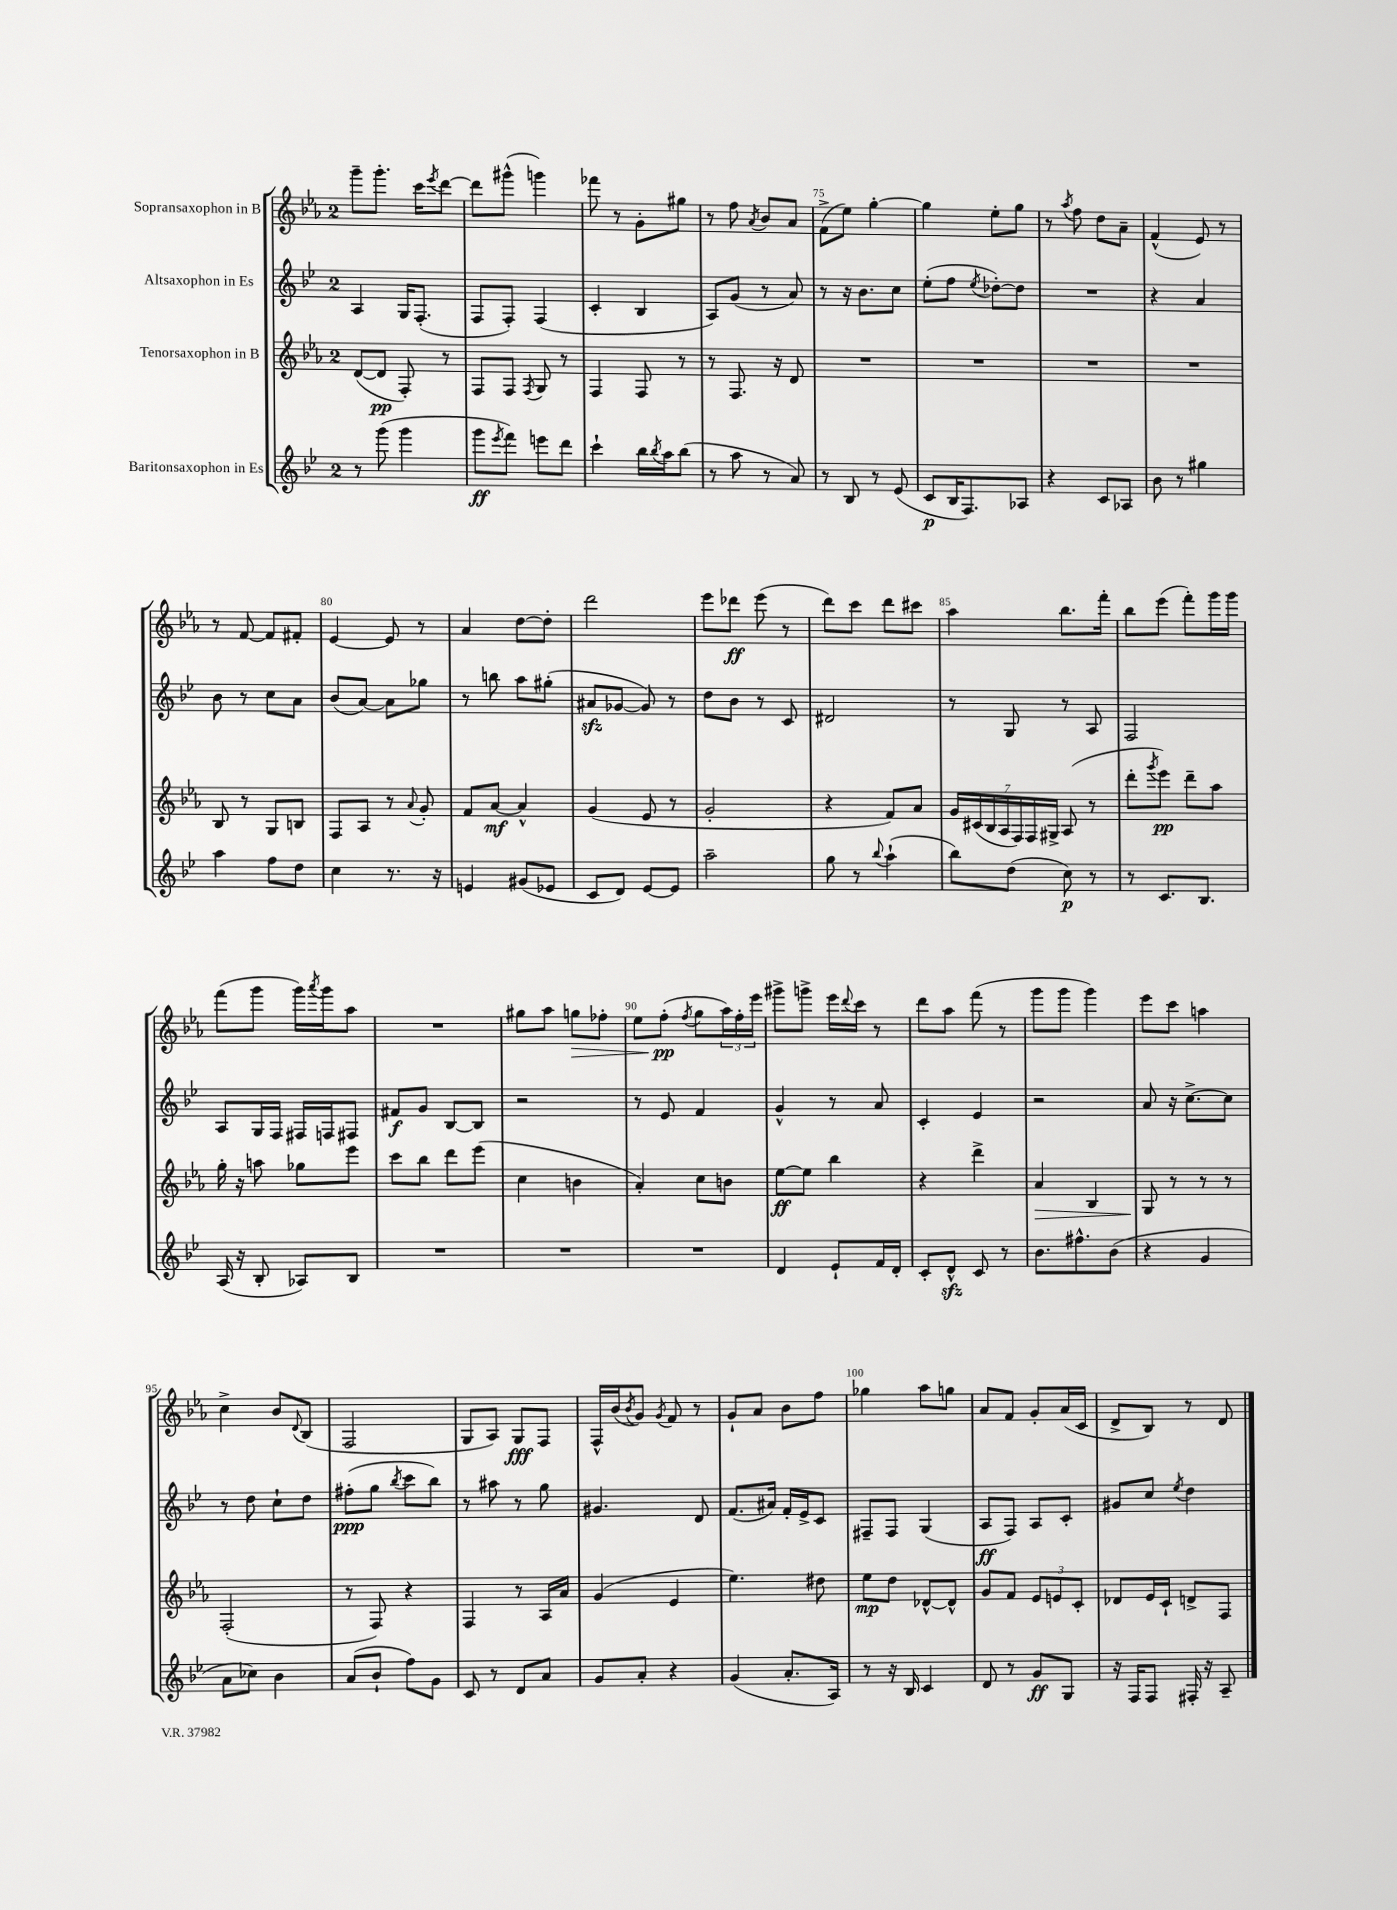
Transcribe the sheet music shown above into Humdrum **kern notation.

**kern	**dynam	**kern	**dynam	**kern	**dynam	**kern	**dynam
*part4	*part4	*part3	*part3	*part2	*part2	*part1	*part1
*staff4	*staff4	*staff3	*staff3	*staff2	*staff2	*staff1	*staff1
*I"Baritonsaxophon in Es	*	*I"Tenorsaxophon in B	*	*I"Altsaxophon in Es	*	*I"Sopransaxophon in B	*
*clefG2	*	*clefG2	*	*clefG2	*	*clefG2	*
*k[b-e-]	*	*k[b-e-a-]	*	*k[b-e-]	*	*k[b-e-a-]	*
*M2/4	*	*M2/4	*	*M2/4	*	*M2/4	*
=71	=71	=71	=71	=71	=71	=71	=71
8r	.	([8d/L	.	4A/	.	8ggg~\L	.
(8ggg\	.	8d/J]	pp	.	.	8.ggg'\J	.
4ggg\	.	8F'/)	.	16G/KL	.	.	.
.	.	.	.	(8.F'/J	.	16ccc\KL	.
.	.	.	.	.	.	8qeee-/	.
.	.	8r	.	.	.	[8ddd\J	.
=72	=72	=72	=72	=72	=72	=72	=72
8ggg\L	ff	8F/L	.	8F/L	.	8ddd\L]	.
8qeee-/	.	.	.	.	.	.	.
8fff\J)	.	8F/J	.	8F'/J)	.	(8ggg#X^^\J	.
.	.	8qF/	.	.	.	.	.
8eeen\L	.	8G/	.	(4F/	.	4gggn\)	.
8ddd\J	.	8r	.	.	.	.	.
=73	=73	=73	=73	=73	=73	=73	=73
4ccc`\	.	4F/	.	4c'/	.	8fff-X\	.
.	.	.	.	.	.	8r	.
16bb-\LL	.	8F/	.	4B-/	.	8g'\L	.
8qbb-/	.	.	.	.	.	.	.
16aa\J	.	.	.	.	.	.	.
(8bb-\J	.	8r	.	.	.	8gg#X\J	.
=74	=74	=74	=74	=74	=74	=74	=74
8r	.	8r	.	8A/L)	.	8r	.
8aa\	.	8.F/	.	(8g/J	.	8ff\	.
.	.	.	.	.	.	8qa-/	.
8r	.	.	.	8r	.	8b-/L	.
.	.	16r	.	.	.	.	.
8a/)	.	8d/	.	8a/)	.	8a-/J	.
=75	=75	=75	=75	=75	=75	=75	=75
8r	.	2r	.	8r	.	(8f^\L	.
8B-/	.	.	.	16r	.	8ee-\J)	.
.	.	.	.	8.b-\L	.	.	.
8r	.	.	.	.	.	[4gg'\	.
(8e-/	.	.	.	8cc\J	.	.	.
=76	=76	=76	=76	=76	=76	=76	=76
8c/L	p	2r	.	(8ee-'\L	.	4gg\]	.
16B-/K	.	.	.	8ff\J	.	.	.
8.F/)	.	.	.	.	.	.	.
.	.	.	.	8qee-/	.	.	.
.	.	.	.	[8dd-X'\L)	.	8ee-'\L	.
8A-X/J	.	.	.	8dd-\J]	.	8gg\J	.
=77	=77	=77	=77	=77	=77	=77	=77
4r	.	2r	.	2r	.	8r	.
.	.	.	.	.	.	8qaa-/	.
.	.	.	.	.	.	8ff\	.
8c/L	.	.	.	.	.	8dd\L	.
8A-X/J	.	.	.	.	.	8a-~\J	.
=78	=78	=78	=78	=78	=78	=78	=78
8b-\	.	2r	.	4r	.	(4f^^/	.
8r	.	.	.	.	.	.	.
4gg#X\	.	.	.	4a/	.	8e-/)	.
.	.	.	.	.	.	8r	.
!!LO:LB:g=z
=79	=79	=79	=79	=79	=79	=79	=79
4aa\	.	8B-/	.	8b-\	.	8r	.
.	.	8r	.	8r	.	[8f/	.
8ff\L	.	8G/L	.	8cc\L	.	8f/L]	.
8dd\J	.	8Bn/J	.	8a\J	.	8f#X'/J	.
=80	=80	=80	=80	=80	=80	=80	=80
4cc\	.	8F/L	.	(8b-/L	.	[4e-/	.
.	.	8A-/J	.	[8a/J)	.	.	.
8.r	.	8r	.	8a\L]	.	8e-/]	.
.	.	8qqa-/	.	.	.	.	.
.	.	8g'/	.	8gg-X\J	.	8r	.
16r	.	.	.	.	.	.	.
=81	=81	=81	=81	=81	=81	=81	=81
4en/	.	8f/L	.	8r	.	4a-/	.
.	.	[8a-/J	mf	8bbn\	.	.	.
(8g#X/L	.	4a-^^/]	.	8aa\L	.	[8dd\L	.
8e-X/J	.	.	.	(8gg#X'\J	.	8dd'\J]	.
=82	=82	=82	=82	=82	=82	=82	=82
8c/L	.	(4g/	.	8a#Xzz/L	.	2ddd\	.
8d/J)	.	.	.	[8g-X/J	.	.	.
[8e-/L	.	8e-/	.	8g-/])	.	.	.
8e-/J]	.	8r	.	8r	.	.	.
=83	=83	=83	=83	=83	=83	=83	=83
2aa~\	.	2g'/	.	8dd\L	.	8eee-\L	.
.	.	.	.	8b-\J	.	8ddd-X\J	ff
.	.	.	.	8r	.	(8eee-\	.
.	.	.	.	8c/	.	8r	.
=84	=84	=84	=84	=84	=84	=84	=84
8gg\	.	4r	.	2d#X/	.	8ddd\L)	.
8r	.	.	.	.	.	8ccc\J	.
8qqbb-/	.	.	.	.	.	.	.
(4aa`\	.	8f/L)	.	.	.	8ddd\L	.
.	.	8a-/J	.	.	.	8ccc#X\J	.
=85	=85	=85	=85	=85	=85	=85	=85
8bb-\L)	.	28g/LL	.	8r	.	4aa-\	.
.	.	(28c#X/	.	.	.	.	.
.	.	28B-/	.	.	.	.	.
.	.	28A-/	.	.	.	.	.
(8dd\J	.	.	.	8G/	.	.	.
.	.	28F/)	.	.	.	.	.
.	.	28F/	.	.	.	.	.
.	.	28G#X^/JJ	.	.	.	.	.
8cc\)	p	(8A-/	.	8r	.	8.bb-\L	.
8r	.	8r	.	8A/	.	.	.
.	.	.	.	.	.	16fff'\Jk	.
=86	=86	=86	=86	=86	=86	=86	=86
8r	.	8ddd'\L	.	2F/	.	8bb-\L	.
.	.	8qggg/	.	.	.	.	.
8.c/L	.	8eee-\J)	pp	.	.	(8eee-\J	.
.	.	8ddd~\L	.	.	.	8fff'\L)	.
8.B-/J	.	.	.	.	.	.	.
.	.	8aa-\J	.	.	.	16ggg\L	.
.	.	.	.	.	.	16ggg\JJ	.
!!LO:LB:g=z
=87	=87	=87	=87	=87	=87	=87	=87
(16A/	.	16gg'\	.	8A/L	.	(8fff\L	.
16r	.	16r	.	.	.	.	.
8B-'/	.	8aan\	.	16G/L	.	8ggg\J	.
.	.	.	.	16F/JJ	.	.	.
8A-X/L)	.	8gg-X\L	.	16F#X/LL	.	16ggg\LL)	.
.	.	.	.	.	.	8qaaa-/	.
.	.	.	.	16Fn/J	.	16ggg\J	.
8B-/J	.	8eee-\J	.	8F#X/J	.	8aa-\J	.
=88	=88	=88	=88	=88	=88	=88	=88
2r	.	8ccc\L	.	8f#X/L	f	2r	.
.	.	8bb-\J	.	8g/J	.	.	.
.	.	8ddd\L	.	[8B-/L	.	.	.
.	.	(8eee-\J	.	8B-/J]	.	.	.
=89	=89	=89	=89	=89	=89	=89	=89
2r	.	4cc\	.	2r	.	8gg#X\L	.
.	.	.	.	.	.	8aa-\J	.
!	!	!	!	!	!	!	!LO:HP:b
.	.	4bn\	.	.	.	8ggn\L	>
.	.	.	.	.	.	8ff-X'\J	.
=90	=90	=90	=90	=90	=90	=90	=90
2r	.	4a-'/)	.	8r	.	8ee-\L	.
.	.	.	.	8e-/	.	(8ff'\J	pp
.	.	.	.	.	.	8qff/	.
.	.	8cc\L	.	4f/	.	8gg\L	]
.	.	8bn\J	.	.	.	24aa-\L)	.
.	.	.	.	.	.	24ff'\	.
.	.	.	.	.	.	24eee-\JJ	.
=91	=91	=91	=91	=91	=91	=91	=91
4d/	.	[8ee-\L	ff	4g^^/	.	8ggg#X^\L	.
.	.	8ee-\J]	.	.	.	8gggn^\J	.
8e-`/L	.	4bb-\	.	8r	.	16eee-\LL	.
.	.	.	.	.	.	8qqddd/	.
.	.	.	.	.	.	16ccc\JJ	.
16f/L	.	.	.	8a/	.	8r	.
16d'/JJ	.	.	.	.	.	.	.
=92	=92	=92	=92	=92	=92	=92	=92
8c'/L	.	4r	.	4c'/	.	8ddd\L	.
8dzz^^/J	.	.	.	.	.	8aa-\J	.
8c/	.	4ddd^\	.	4e-/	.	(8fff\	.
8r	.	.	.	.	.	8r	.
=93	=93	=93	=93	=93	=93	=93	=93
!	!	!	!LO:HP:b	!	!	!	!
8.b-\L	.	4a-/	>	2r	.	8ggg\L	.
.	.	.	.	.	.	8ggg\J	.
8.ff#X^^\	.	.	.	.	.	.	.
.	.	4B-/	.	.	.	4ggg\)	.
(8b-\J	.	.	.	.	.	.	.
=94	=94	=94	=94	=94	=94	=94	=94
4r	.	8G/	.	8a/	.	8eee-\L	.
.	.	8r	]	16r	.	8ccc\J	.
.	.	.	.	[8.cc^\L	.	.	.
4g/	.	8r	.	.	.	4aan\	.
.	.	8r	.	8cc\J]	.	.	.
!!LO:LB:g=z
=95	=95	=95	=95	=95	=95	=95	=95
8a\L	.	(2F'/	.	8r	.	4cc^\	.
8cc-X\J)	.	.	.	8dd\	.	.	.
4b-\	.	.	.	8cc`\L	.	8b-/L	.
.	.	.	.	.	.	8qqd/	.
.	.	.	.	8dd\J	.	(8B-/J	.
=96	=96	=96	=96	=96	=96	=96	=96
(8a/L	.	8r	.	(8ff#X'\L	ppp	2F/	.
8b-`/J	.	8F/)	.	8gg\J	.	.	.
.	.	.	.	8qbb-/	.	.	.
8ff\L)	.	4r	.	8ccc\L	.	.	.
8g\J	.	.	.	8bb-\J)	.	.	.
=97	=97	=97	=97	=97	=97	=97	=97
8c/	.	4F/	.	8r	.	8G/L	.
8r	.	.	.	8aa#X\	.	8A-/J)	.
8d/L	.	8r	.	8r	.	8G/L	fff
8a/J	.	16A-/LL	.	8gg\	.	8F/J	.
.	.	16a-/JJ	.	.	.	.	.
=98	=98	=98	=98	=98	=98	=98	=98
8g/L	.	(4g/	.	4.g#X/	.	16F^^/LL	.
.	.	.	.	.	.	(16b-/J	.
.	.	.	.	.	.	8qb-/	.
8a'/J	.	.	.	.	.	8g/J)	.
.	.	.	.	.	.	8qg/	.
4r	.	4e-/	.	.	.	8f/	.
.	.	.	.	8d/	.	8r	.
=99	=99	=99	=99	=99	=99	=99	=99
(4g/	.	4.ee-\)	.	(8.f/L	.	8g`/L	.
.	.	.	.	.	.	8a-/J	.
.	.	.	.	16a#X/Jk)	.	.	.
8.a'/L	.	.	.	16f'/LL	.	8b-\L	.
.	.	.	.	16e-^/J	.	.	.
.	.	8dd#X\	.	8c/J	.	8ff\J	.
16A/Jk)	.	.	.	.	.	.	.
=100	=100	=100	=100	=100	=100	=100	=100
8r	.	8ee-\L	mp	8F#X~/L	.	4gg-X\	.
16r	.	8dd\J	.	8F#/J	.	.	.
16B-/	.	.	.	.	.	.	.
4c/	.	[8d-X^^/L	.	(4G/	.	8aa-\L	.
.	.	8d-^^/J]	.	.	.	8ggn\J	.
=101	=101	=101	=101	=101	=101	=101	=101
8d/	.	8g/L	.	8A/L	ff	8a-/L	.
8r	.	8f/J	.	8F/J)	.	8f/J	.
8g/L	ff	12e-/L	.	8A/L	.	8g'/L	.
.	.	12en/	.	.	.	.	.
8G/J	.	.	.	8c'/J	.	(16a-/L	.
.	.	12c'/J	.	.	.	.	.
.	.	.	.	.	.	16c/JJ	.
=102	=102	=102	=102	=102	=102	=102	=102
16r	.	8d-X/L	.	8g#X/L	.	8d^/L	.
16F/KL	.	.	.	.	.	.	.
8F/J	.	16e-/L	.	8cc/J	.	8B-/J)	.
.	.	16c`/JJ	.	.	.	.	.
.	.	.	.	8qee-/	.	.	.
16F#X'/	.	8dn^/L	.	4dd\	.	8r	.
16r	.	.	.	.	.	.	.
8A~/	.	8F/J	.	.	.	8d/	.
==	==	==	==	==	==	==	==
*-	*-	*-	*-	*-	*-	*-	*-
